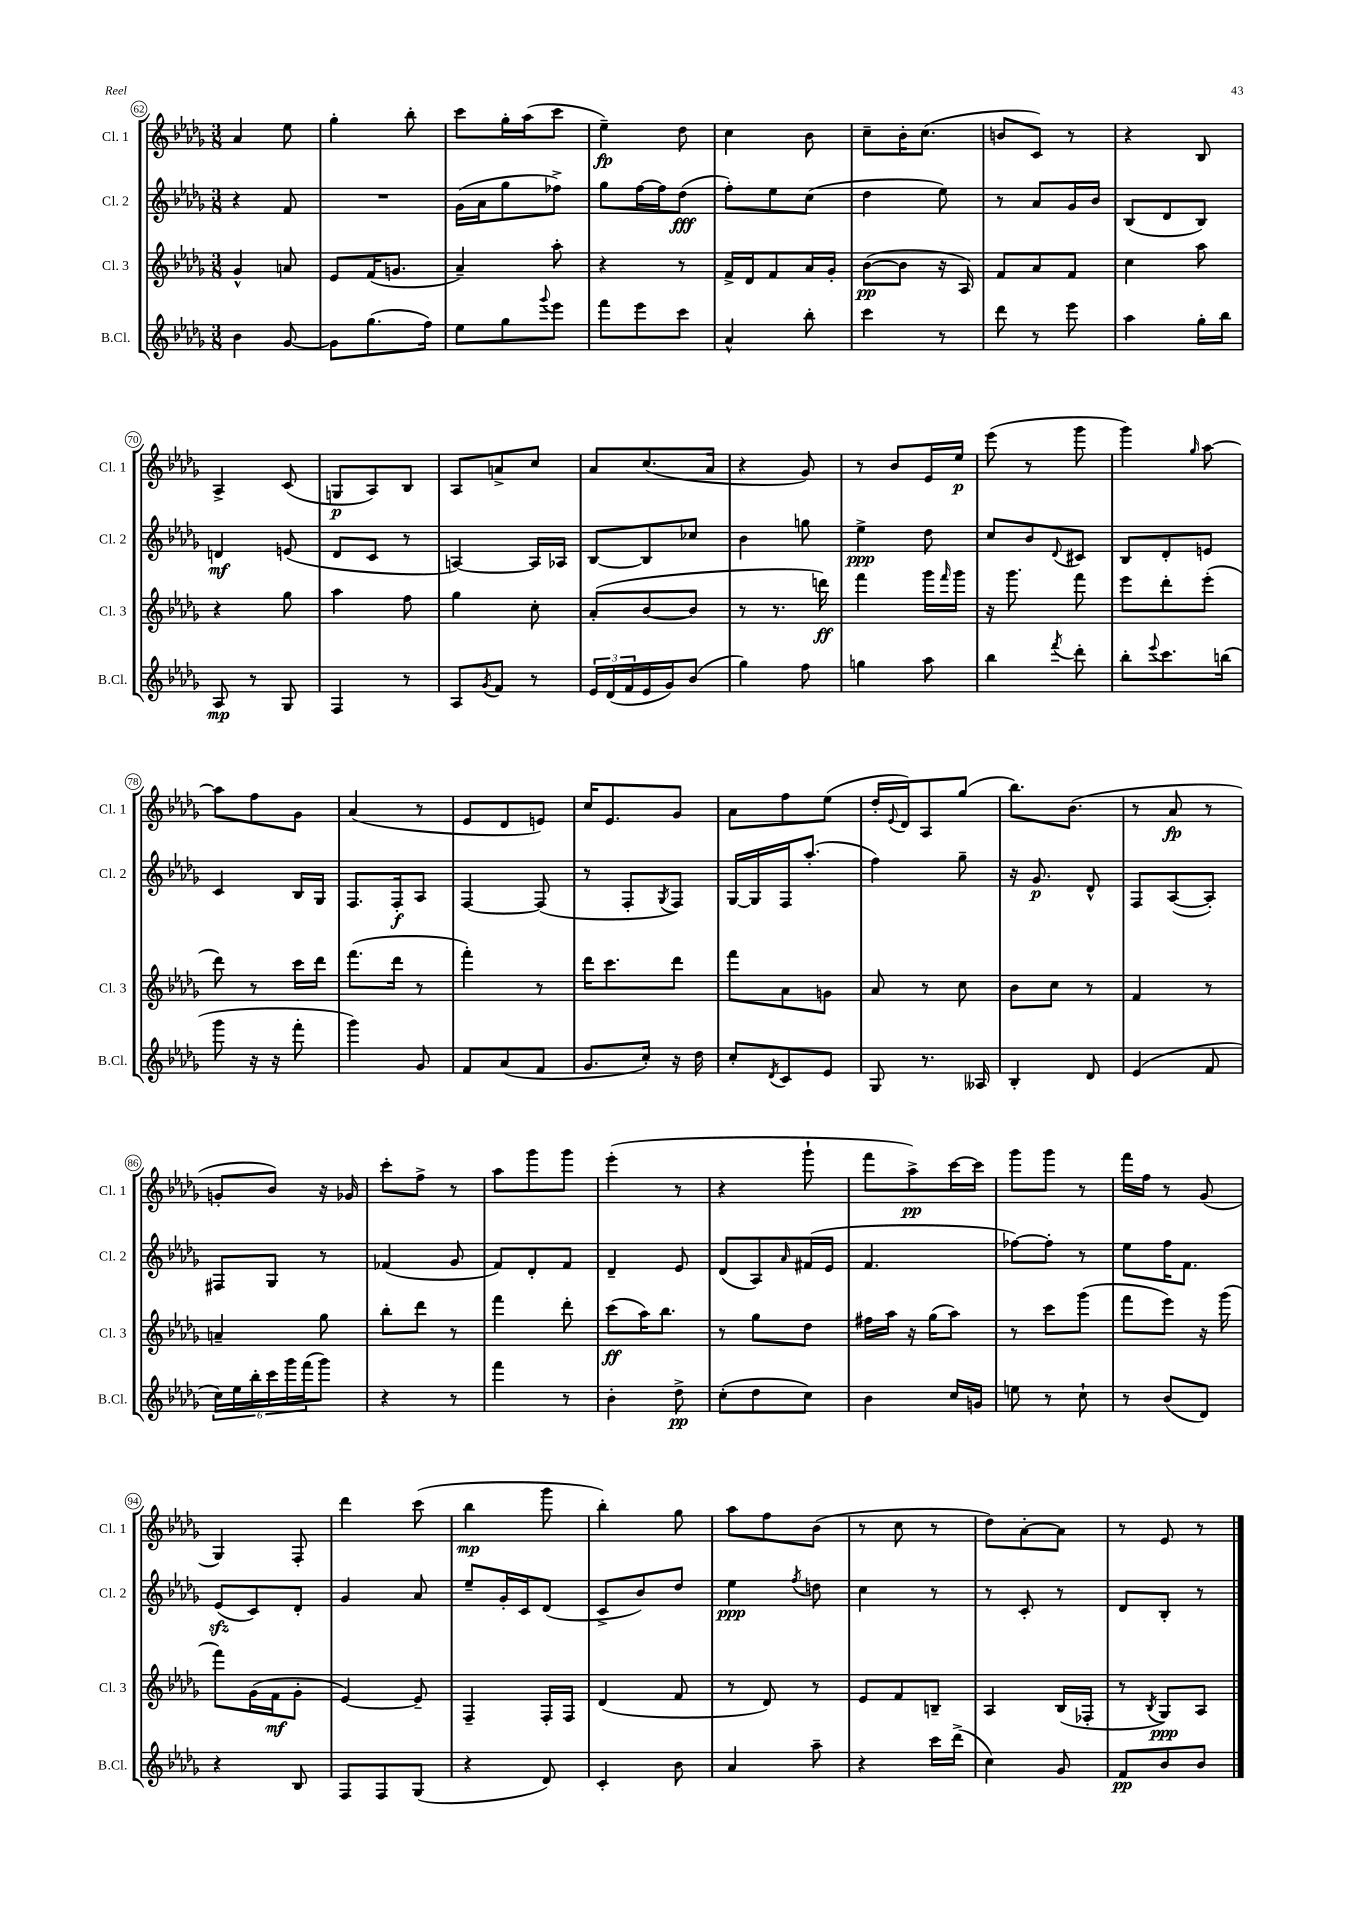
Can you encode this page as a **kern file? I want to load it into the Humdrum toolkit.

**kern	**kern	**kern	**kern
*staff4	*staff3	*staff2	*staff1
*clefG2	*clefG2	*clefG2	*clefG2
*k[b-e-a-d-g-]	*k[b-e-a-d-g-]	*k[b-e-a-d-g-]	*k[b-e-a-d-g-]
*M3/8	*M3/8	*M3/8	*M3/8
4b-\	4g-^^/	4r	4a-/
[8g-/	8a/	8f/	8ee-\
=	=	=	=
8g-\]L	8e-/L	4.r	4gg-'\
(8.gg-\	(16f/K	.	.
.	8.g/J	.	.
.	.	.	8bb-'\
16ff\Jk)	.	.	.
=	=	=	=
8ee-\L	4a-~/)	(16g-\LL	8ccc\L
.	.	16a-\J	.
8gg-\	.	8gg-\	16gg-'\L
.	.	.	(16aa-\J
8qqggg-/	.	.	.
8eee-\J	8aa-'\	8ff-^\J)	8ccc\J
=	=	=	=
8fff\L	4r	8gg-\L	4ee-~\)
8eee-\	.	[16ff\L	.
.	.	16ff\]J	.
8ccc\J	8r	(8dd-\J	8dd-\
=	=	=	=
4a-^^/	16f^/LL	8ff'\L)	4cc\
.	16d-/J	.	.
.	8f/	8ee-\	.
8bb-'\	16a-/L	(8cc\J	8b-\
.	16g-'/JJ	.	.
=	=	=	=
4ccc\	([8b-\L	4dd-\	8cc~\L
.	8b-\]J	.	16b-'\K
.	.	.	(8.cc\J
8r	16r	8ee-\)	.
.	16A-/)	.	.
=	=	=	=
8ddd-\	8f/L	8r	8b/L
8r	8a-/	8a-/L	8c/J)
8eee-\	8f/J	16g-/L	8r
.	.	16b-/JJ	.
=	=	=	=
4aa-\	4cc\	(8B-/L	4r
.	.	8d-/	.
16gg-'\LL	8aa-\	8B-/J)	8B-/
16bb-\JJ	.	.	.
=	=	=	=
8A-/	4r	4d/	4A-^/
8r	.	.	.
8G-/	8gg-\	(8e/	(8c/
=	=	=	=
4F/	4aa-\	8d-/L	8G/L
.	.	8c/J	8A-/)
8r	8ff\	8r	8B-/J
=	=	=	=
8A-/L	4gg-\	[4A/)	8A-/L
8qg-/	.	.	.
8f/J	.	.	8a^/
8r	8cc'\	16A/]LL	8cc/J
.	.	16A-/JJ	.
=	=	=	=
24e-/LL	(8a-'/L	[8B-/L	8a-/L
(24d-/	.	.	.
24f/	.	.	.
16e-/	[8b-/	8B-/]	(8.cc/
16g-/J)	.	.	.
(8b-/J	8b-/]J	8cc-/J	.
.	.	.	16a-/Jk
=	=	=	=
4gg-\)	8r	4b-\	4r
.	8.r	.	.
8ff\	.	8gg\	8g-/)
.	16ddd\)	.	.
=	=	=	=
4gg\	4fff\	4ee-^\	8r
.	.	.	8b-/L
8aa-\	16ggg-\LL	8dd-\	16e-/L
.	16qqfff/	.	.
.	16ggg-\JJ	.	16ee-/JJ
=	=	=	=
4bb-\	16r	8cc/L	(8eee-\
.	8.ggg-\	.	.
.	.	8b-/	8r
8qfff/	.	8qqd-/	.
8ddd-'\	8fff\	8c#/J	8ggg-\
=	=	=	=
8bb-'\L	8eee-\L	8B-/L	4ggg-\)
8qqeee-/	.	.	.
8.ccc\	8ddd-'\	8d-'/	.
.	.	.	16qqgg-/
.	(8eee-'\J	8e/J	[8aa-\
(16bb\Jk	.	.	.
=	=	=	=
8ggg-\	8ddd-\)	4c/	8aa-\]L
16r	8r	.	8ff\
16r	.	.	.
8fff'\	16ccc\LL	16B-/LL	8g-\J
.	16ddd-\JJ	16G-/JJ	.
=	=	=	=
4ggg-\)	(8.fff\L	8.F/L	(4a-/
.	16ddd-\Jk	16F'/k	.
8g-/	8r	8A-/J	8r
=	=	=	=
8f/L	4fff'\)	[4F/	8e-/L
(8a-/	.	.	8d-/
8f/J	8r	(8F/]	8e/J)
=	=	=	=
8.g-/L	16ddd-\LK	8r	16cc/LK
.	8.ccc\	.	8.e-/
.	.	8F'/L	.
16cc'/Jk)	.	.	.
.	.	8qG-/	.
16r	8ddd-\J	8F/J)	8g-/J
16dd-\	.	.	.
=	=	=	=
8cc'/L	8fff\L	[16G-/LL	8a-\L
.	.	16G-/]	.
8qd-/	.	.	.
8c/	8a-\	16F/J	8ff\
.	.	(8.aa-'/J	.
8e-/J	8g\J	.	(8ee-\J
=	=	=	=
8G-/	8a-/	4ff\)	16dd-'/LL
.	.	.	8qqe-/
.	.	.	16d-/J)
8.r	8r	.	8A-/
.	8cc\	8gg-~\	(8gg-/J
16A--/	.	.	.
=	=	=	=
4B-'/	8b-\L	16r	8.bb-\L)
.	.	8.g-/	.
.	8cc\J	.	.
.	.	.	(8.b-\J
8d-/	8r	8d-^^/	.
=	=	=	=
(4e-/	4f/	8F/L	8r
.	.	([8A-/	8a-/
8f/	8r	8A-'/]J)	8r
=	=	=	=
24cc\LL)	4a~/	8F#/L	8g'/L
24ee-\	.	.	.
24bb-'\	.	.	.
24ccc\	.	8G-/J	8b-/J)
24ggg-\	.	.	.
(24fff\J	.	.	.
8ggg-\J)	8gg-\	8r	16r
.	.	.	16g-/
=	=	=	=
4r	8bb-'\L	(4f-/	8ccc'\L
.	8ddd-\J	.	8ff^\J
8r	8r	8g-/	8r
=	=	=	=
4fff\	4fff\	8f/L)	8aa-\L
.	.	8d-'/	8ggg-\
8r	8ddd-'\	8f/J	8ggg-\J
=	=	=	=
4b-'\	(8ccc\L	4d-~/	(4eee-'\
.	16aa-\K)	.	.
.	8.bb-\J	.	.
8dd-^\	.	8e-/	8r
=	=	=	=
(8cc'\L	8r	(8d-/L	4r
8dd-\	8gg-\L	8A-/)	.
.	.	16qqa-/	.
8cc\J)	8dd-\J	(16f#/L	8ggg-`\
.	.	16e-/JJ	.
=	=	=	=
4b-\	16ff#\LL	4.f/	8fff\L
.	16aa-\JJ	.	.
.	16r	.	8aa-^\)
.	(16gg-\LK	.	.
16cc/LL	8aa-\J)	.	[16ccc\L
16g/JJ	.	.	16ccc\]JJ
=	=	=	=
8ee\	8r	[8ff-\L)	8ggg-\L
8r	8ccc\L	8ff-'\]J	8ggg-\J
8cc`\	(8ggg-\J	8r	8r
=	=	=	=
8r	8fff\L	8ee-\L	16fff\LL
.	.	.	16ff\JJ
(8b-/L	8eee-\J)	16ff\K	8r
.	.	8.f\J	.
8d-/J)	16r	.	(8g-/
.	(16ggg-\	.	.
=	=	=	=
4r	8fff\L)	(8e-/L	4G-/)
.	(16g-\L	8c/)	.
.	16f\J	.	.
8B-/	8g-'\J	8d-'/J	8F'/
=	=	=	=
8F/L	[4e-/)	4g-/	4ddd-\
8F/	.	.	.
(8G-/J	8e-~/]	8a-/	(8ccc\
=	=	=	=
4r	4F~/	8ee-~/L	4bb-\
.	.	16g-'/L	.
.	.	16c/J	.
8d-/)	16F'/LL	(8d-/J	8ggg-\
.	16F/JJ	.	.
=	=	=	=
4c'/	(4d-/	8c^/L	4bb-'\)
.	.	8b-/)	.
8b-\	8f/	8dd-/J	8gg-\
=	=	=	=
4a-/	8r	4ee-\	8aa-\L
.	8d-/)	.	8ff\
.	.	8qff/	.
8aa-~\	8r	8dd\	(8b-\J
=	=	=	=
4r	8e-/L	4cc\	8r
.	8f/	.	8cc\
16ccc\LL	8B~/J	8r	8r
(16ddd-^\JJ	.	.	.
=	=	=	=
4cc\)	4A-/	8r	8dd-\L)
.	.	8c'/	[8a-'\
8g-/	(16B-/LL	8r	8a-\]J
.	16F-'/JJ	.	.
=	=	=	=
8f/L	8r	8d-/L	8r
.	8qB-/	.	.
8b-/	8G-/L)	8B-'/J	8e-/
8b-/J	8A-/J	8r	8r
==	==	==	==
*-	*-	*-	*-
